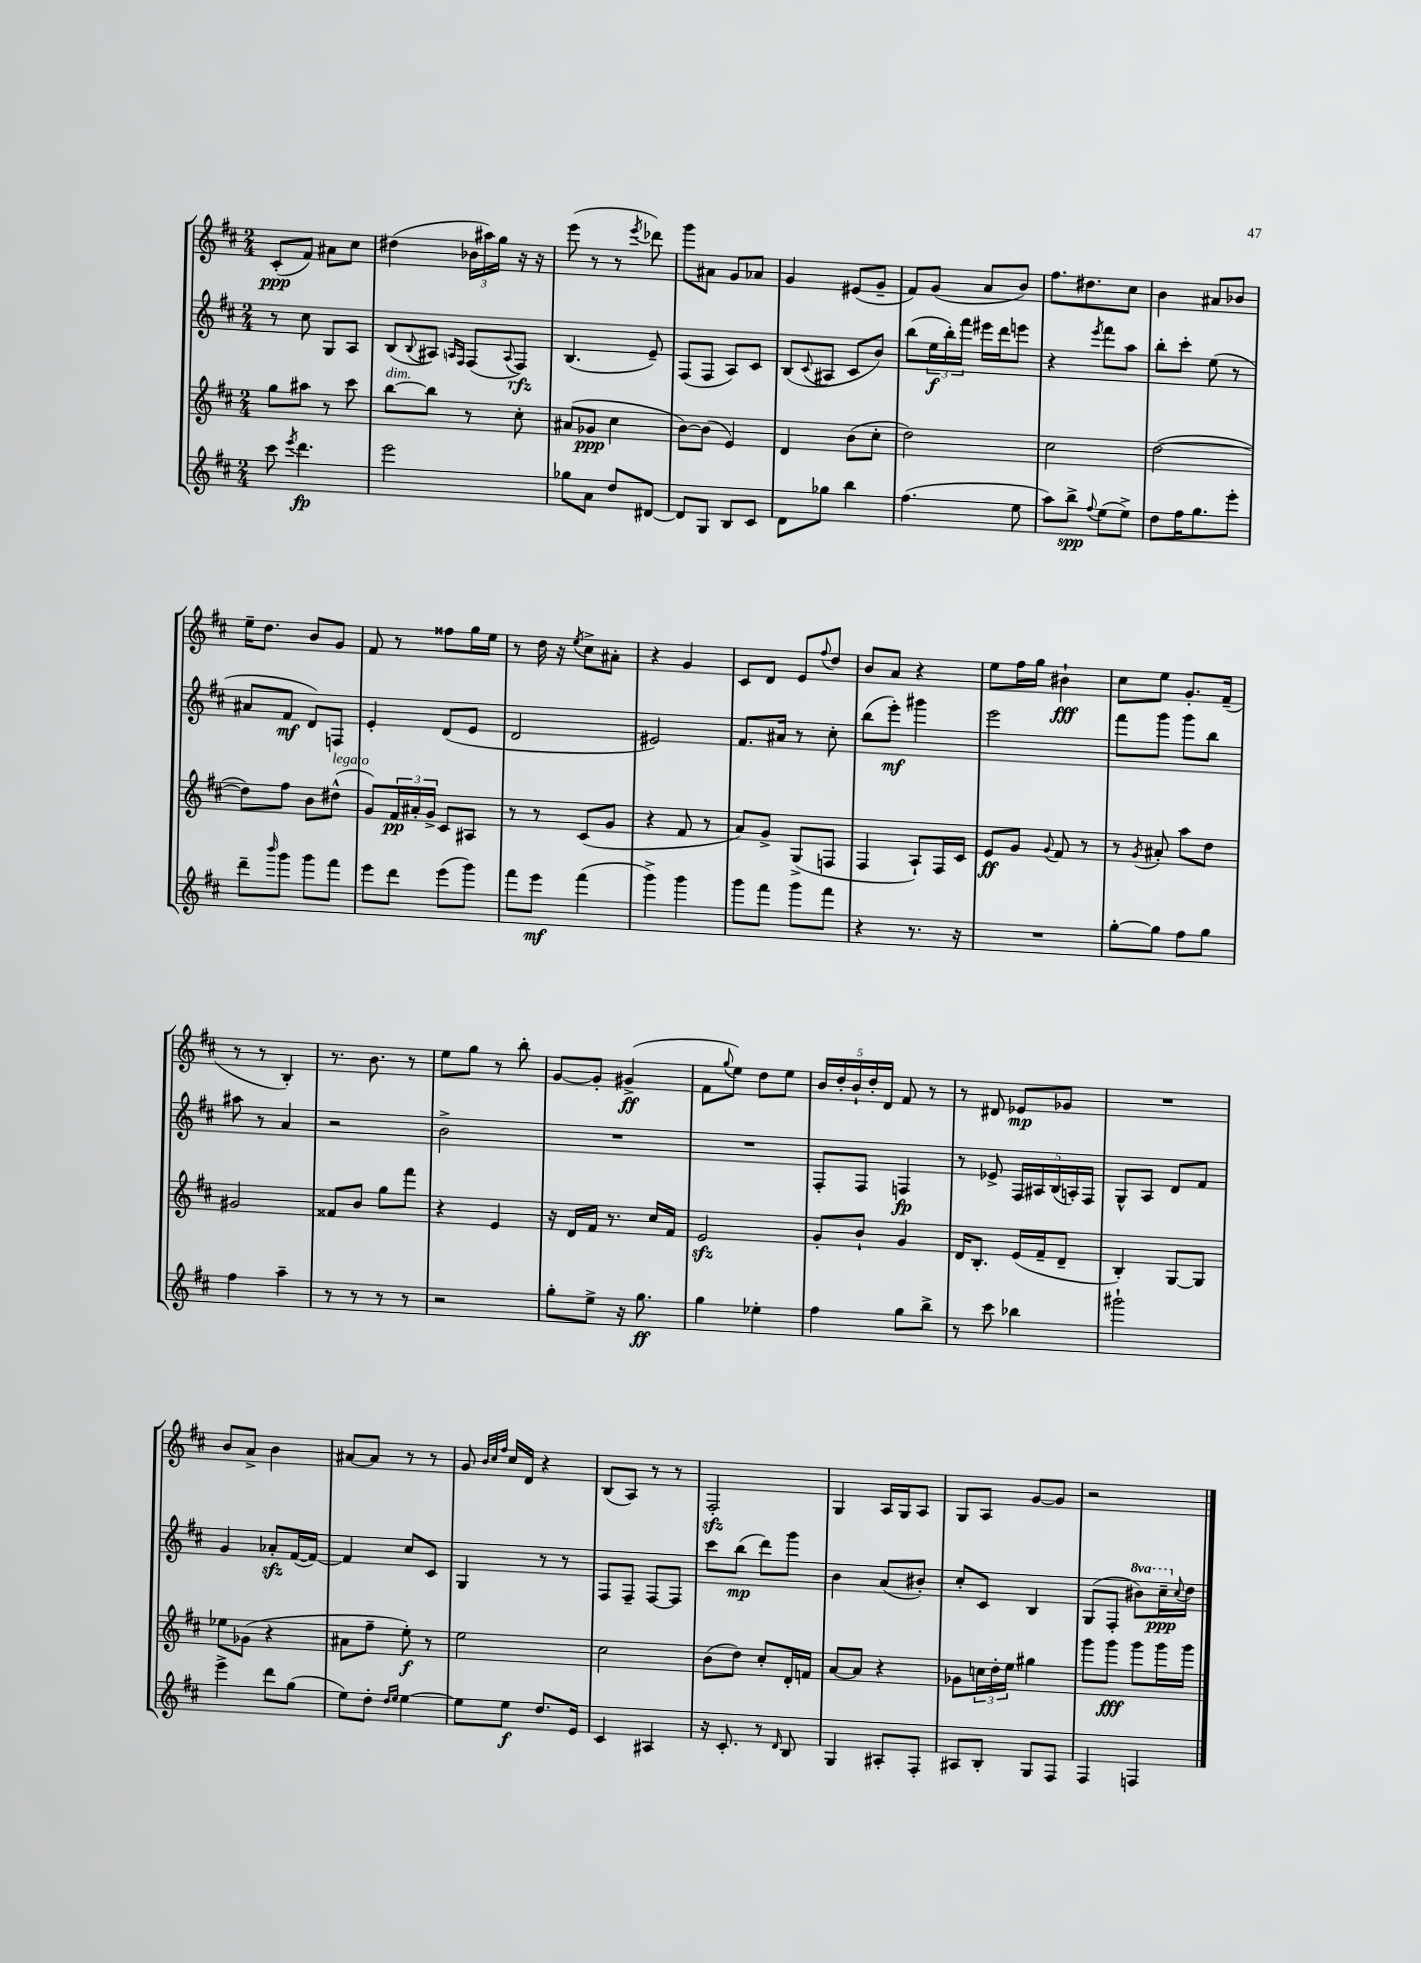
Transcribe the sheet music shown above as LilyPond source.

<<
\new StaffGroup <<
\new Staff = "s0" {
    \clef treble \key d \major \numericTimeSignature \time 2/4
    cis'8-.\ppp( fis'8) ais'8 cis''8 |
    dis''4( \tuplet 3/2 { bes'16 ais''16) g''16 } r16 r16 |
    e'''8( r8 r8 \acciaccatura { e'''8 } des'''8) |
    g'''8 ais'8 g'8 aes'8 |
    g'4 eis'8( g'8-- |
    fis'8) g'8( a'8 b'8) |
    fis''8. dis''8. cis''8 |
    b'4 ais'8 bes'8 |
    e''16-- d''8. b'8 g'8 |
    fis'8 r8 fisis''8 g''16 e''16 |
    r8 d''16 r16 \acciaccatura { e''8 } cis''8-> ais'8-. |
    r4 g'4 |
    cis'8 d'8 e'8 \appoggiatura { fis''8 } d''8 |
    b'8 a'8 r4 |
    e''8 fis''16 g''16 bis'4-!\fff |
    cis''8 e''8 g'8.-. fis'16--( |
    r8 r8 b4-.) |
    r8. b'8. r8 |
    e''8 g''8 r8 b''8-. |
    g'8~ g'8-. gis'4->\ff( |
    fis'8 \appoggiatura { g''8 } e''8) d''8 e''8 |
    \tuplet 5/4 { b'16 d''16-. b'16-! d''16-. d'16 } fis'8 r8 |
    r8 dis'8 ees'8\mp ges'8 |
    R2 |
    b'8 a'8-> b'4 |
    ais'8~ ais'8 r8 r8 |
    g'8 \grace { b'32 cis''32 fis''32 } cis''16 d'16 r4 |
    b8( a8) r8 r8 |
    fis2-.\sfz |
    g4 a16 g16 a8 |
    g8 a8 g'8~ g'8 |
    r2 \bar "|." |
}
\new Staff = "s1" {
    \clef treble \key d \major \numericTimeSignature \time 2/4 \set Staff.ottavationMarkups = #ottavation-simple-ordinals
    r8 cis''8 g8 a8 |
    b8( \appoggiatura { b8 } ais8) \grace { a16 fis16 } fis8( \appoggiatura { a8 } fis8\rfz) |
    b4.( e'8--) |
    fis8( fis8 a8) cis'8 |
    b8( \appoggiatura { cis'8 } ais8 cis'8 b'8) |
    b''8( \tuplet 3/2 { e''16\f b''16-.) fis'''16 } eis'''16 d'''16 e'''8 |
    r4 \acciaccatura { e'''8 } fis'''8 a''8 |
    b''8-. cis'''8-. e''8( r8 |
    ais'8 fis'8\mf d'8) f8 |
    e'4-. d'8( e'8 |
    d'2 |
    eis'2) |
    fis'8. ais'16 r8 cis''8-. |
    b''8( e'''8-.\mf) gis'''4 |
    e'''2 |
    fis'''8 g'''8 g'''8 b''8 |
    ais''8 r8 a'4 |
    r2 |
    b'2-> |
    R2 |
    R2 |
    fis8-. fis8 f4\fp |
    r8 ees'8-> \tuplet 5/4 { fis16 ais16 b16( a16-.) fis16 } |
    g8-^ a8 d'8 fis'8 |
    g'4 aes'8-.\sfz fis'16~( fis'16~) |
    fis'4 cis''8 cis'8 |
    g4 r8 r8 |
    fis8 fis8-- fis8~ fis8 |
    cis'''8 b''8\mp( d'''8) g'''8 |
    b'4 a'8( bis'8-.) |
    cis''8-. cis'8 b4 |
    g8( fis8-. \ottava #1 bis''8) cis'''16--\ppp \ottava #0 \appoggiatura { cis''8 } d''16 \bar "|." |
}
\new Staff = "s2" {
    \clef treble \key d \major \numericTimeSignature \time 2/4
    g''8 ais''8 r8 cis'''8 |
    b''8~^\markup { \italic "dim." } b''8 r8 cis''8-. |
    ais'8( ges'8\ppp cis''4 |
    b'8~) b'8( e'4) |
    d'4 b'8( cis''8-. |
    d''2) |
    cis''2 |
    d''2~( |
    d''8) fis''8 b'8 dis''8-^^\markup { \italic "legato" }( |
    g'8) \tuplet 3/2 { fis'16\pp ais'16-. g'16-> } cis'8 ais8 |
    r8 r8 cis'8( g'8 |
    r4 fis'8 r8 |
    a'8) g'8-> g8->( f8 |
    fis4 a8-!) fis16 cis'16 |
    e'8\ff g'8 \appoggiatura { g'8 } fis'8 r8 |
    r8 \acciaccatura { g'8 } ais'8-. a''8 d''8 |
    gis'2 |
    fisis'8 b'8 g''8 fis'''8 |
    r4 e'4 |
    r16 d'16 fis'16 r8. cis''16 fis'16 |
    e'2\sfz |
    g'8-. b'8-! g'4 |
    d'16 b8.-. e'16( fis'16-- d'8-- |
    b4-.) g8~ g8 |
    ees''8 ges'8( r4 |
    ais'8 fis''8-- e''8-.\f) r8 |
    e''2 |
    cis''2 |
    b'8( d''8) cis''8-. d'16-. f'16 |
    a'8~ a'8 r4 |
    ges'8 \tuplet 3/2 { c''16 d''16-. e''16 } gis''4 |
    g'''8 g'''8\fff g'''8 g'''16 g'''16 \bar "|." |
}
\new Staff = "s3" {
    \clef treble \key d \major \numericTimeSignature \time 2/4
    cis'''8 \acciaccatura { e'''8 } d'''4.\fp |
    e'''2 |
    ges''8 a'8 d''8 dis'8~ |
    dis'8 g8 b8 cis'8 |
    d'8 ges''8 b''4 |
    fis''4.( e''8 |
    a''8) b''8->\spp \appoggiatura { fis''8 } e''8( e''8->) |
    d''8 fis''16 g''8. e'''8-. |
    d'''8-- \grace { b'''16 } g'''8 g'''8 fis'''8 |
    e'''8 d'''8 e'''8( g'''8) |
    fis'''8 e'''8\mf fis'''4( |
    g'''4->) g'''4 |
    g'''8 fis'''8 g'''8 fis'''8 |
    r4 r8. r16 |
    R2 |
    g''8~-. g''8 fis''8 g''8 |
    fis''4 a''4-- |
    r8 r8 r8 r8 |
    r2 |
    g''8-. e''8-> r16 g''8.\ff |
    g''4 ees''4-. |
    fis''4 g''8 b''8-> |
    r8 cis'''8 bes''4 |
    gis'''2-! |
    e'''4-> d'''8 g''8( |
    e''8) d''8-. \grace { d''16 e''16 } e''4~ |
    e''8 e''8\f d''8. e'16 |
    cis'4 ais4 |
    r16 cis'8.-. r8 \grace { d'16 } b8 |
    g4 ais8-. fis8-. |
    ais8 b8-. g8 fis8 |
    fis4 f4 \bar "|." |
}
>>
>>
\layout { \context { \Score \remove "Bar_number_engraver" } }
